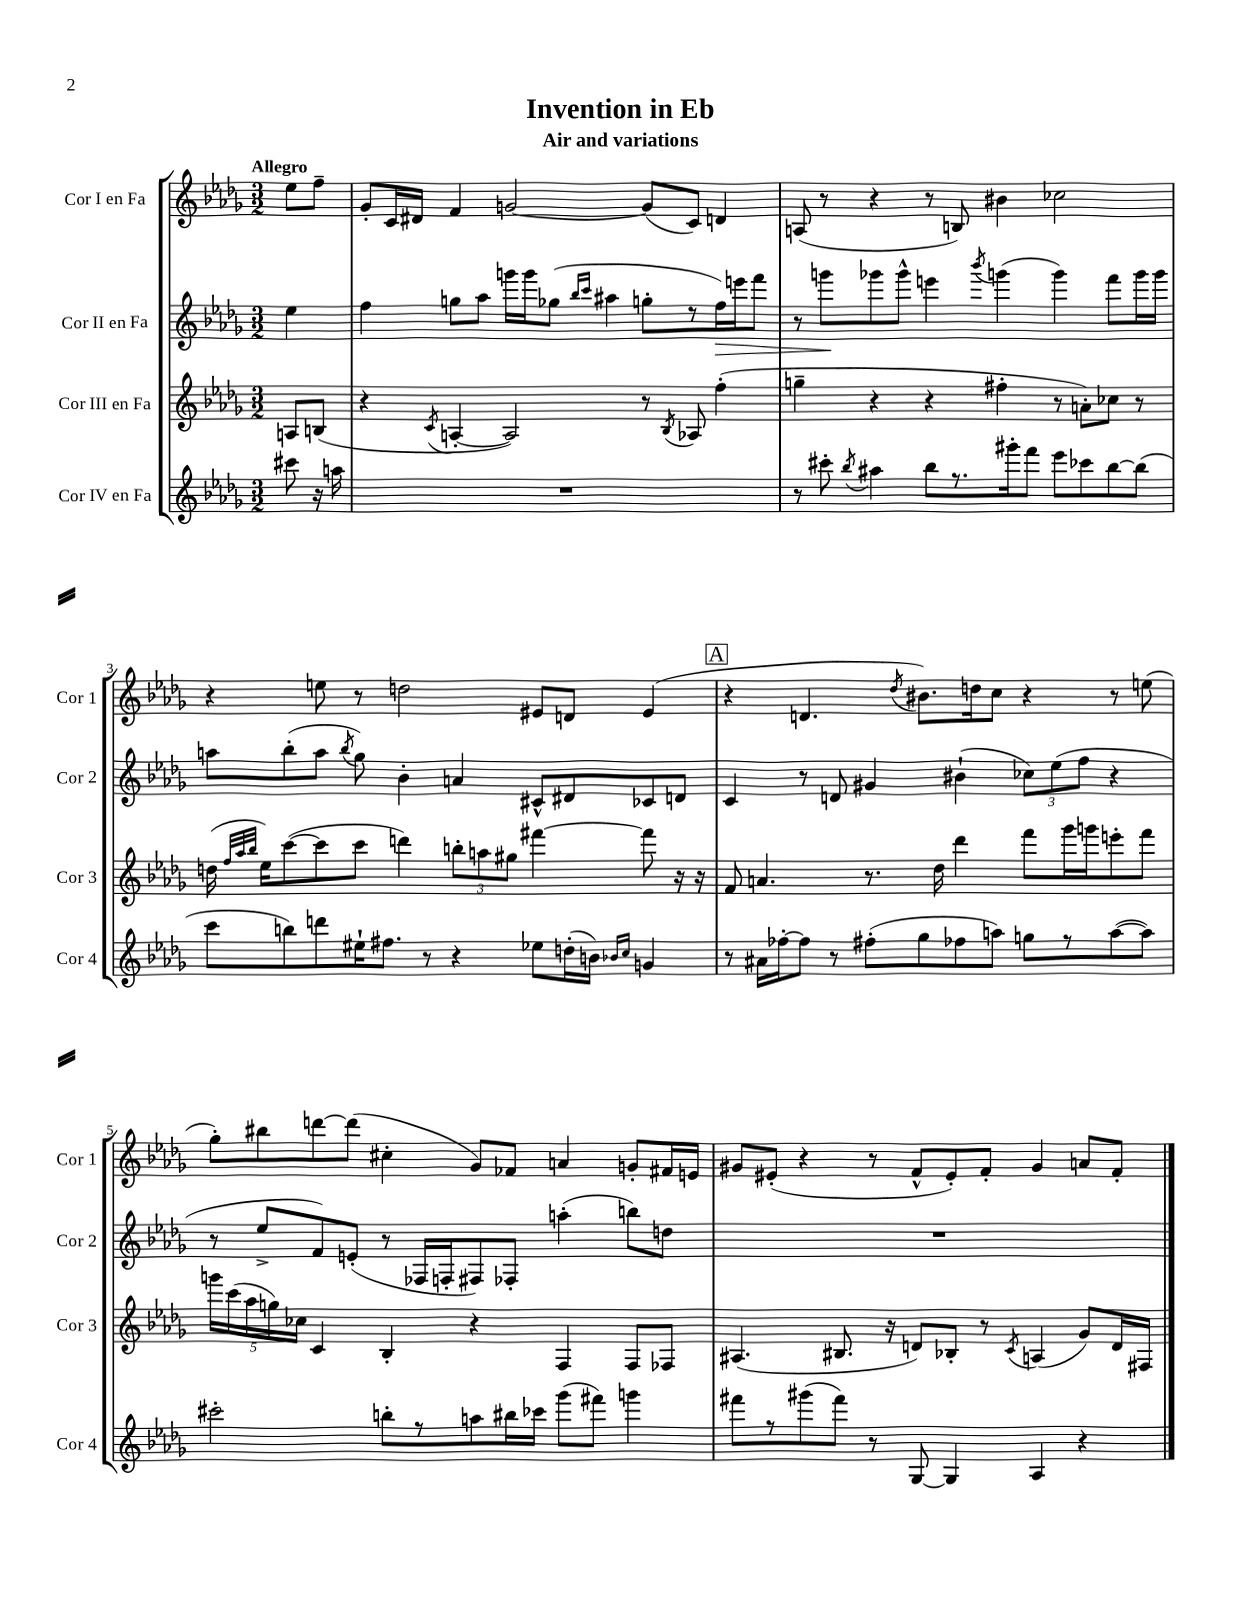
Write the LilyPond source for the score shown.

\header { title = "Invention in Eb" subtitle = "Air and variations" }
<<
\new StaffGroup <<
\new Staff = "s0" \with { instrumentName = "Cor I en Fa" shortInstrumentName = "Cor 1" } {
    \clef treble \key des \major \numericTimeSignature \time 3/2 \partial 4 \tempo "Allegro"
    \autoBeamOff ees''8[ f''8]-- |
    ges'8[-. c'16 dis'16] f'4 g'2~ g'8[( c'8]) d'4 |
    a8( r8 r4 r8 b8) bis'4 ces''2 |
    r4 e''8 r8 d''2 eis'8[ d'8] eis'4( |
    \mark \markup { \box "A" } r4 d'4. \acciaccatura { des''8 } bis'8.[) d''16 c''8] r4 r8 e''8( |
    ges''8[-.) bis''8 d'''8~ d'''8]( cis''4-. ges'8[) fes'8] a'4 g'8[-. fis'16 e'16] |
    gis'8[ eis'8]-.( r4 r8 f'8[-^ eis'8-.) f'8]-. gis'4 a'8[ f'8]-. \bar "|." |
}
\new Staff = "s1" \with { instrumentName = "Cor II en Fa" shortInstrumentName = "Cor 2" } {
    \clef treble \key des \major \numericTimeSignature \time 3/2 \partial 4
    \autoBeamOff ees''4 |
    f''4 g''8[ aes''8] g'''16[ g'''16 ges''8]( \grace { bes''16[ c'''16] } ais''4 g''8[-. r8 f''16\>) e'''16 f'''8] |
    r8 g'''8[\! ges'''8 ges'''8]-^ e'''4 \acciaccatura { bes'''8 } g'''4( g'''4) f'''8[ g'''16 g'''16] |
    a''8[ bes''8-.( a''8] \acciaccatura { bes''8 } ges''8) bes'4-. a'4 cis'8[-^ dis'8 ces'8 d'8] |
    \mark \markup { \box "A" } c'4 r8 d'8 gis'4 bis'4-!( \tuplet 3/2 { ces''8[) ees''8( f''8] } r4 |
    r8 ees''8[-> f'8) e'8]-.( r8 fes16[ f16-. fis8) fes8]-. a''4-.( b''8[) d''8] |
    R1. \bar "|." |
}
\new Staff = "s2" \with { instrumentName = "Cor III en Fa" shortInstrumentName = "Cor 3" } {
    \clef treble \key des \major \numericTimeSignature \time 3/2 \partial 4
    \autoBeamOff a8[ b8]( |
    r4 \acciaccatura { c'8 } a4~-. a2) r8 \acciaccatura { bes8 } aes8 f''4-.( |
    g''4-- r4 r4 fis''4-. r8 a'8[-.) ces''8] r8 |
    d''16( \grace { f''32[ aes''32 bes''32] } ees''16[) c'''8~( c'''8 c'''8] d'''4) \tuplet 3/2 { b''8[-. a''8 gis''8] } fis'''4~ fis'''8 r16 r16 |
    \mark \markup { \box "A" } f'8 a'4. r8. des''16 des'''4 f'''8[ ges'''16 g'''16 e'''8-. f'''8] |
    \tuplet 5/4 { g'''16[ c'''16( aes''16 g''16) ces''16] } c'4 bes4-. r4 f4 f8[ fes8] |
    ais4.( bis8. r16 d'8[) bes8]-. r8 \acciaccatura { c'8 } a4( ges'8[) d'16 fis16] \bar "|." |
}
\new Staff = "s3" \with { instrumentName = "Cor IV en Fa" shortInstrumentName = "Cor 4" } {
    \clef treble \key des \major \numericTimeSignature \time 3/2 \partial 4
    \autoBeamOff cis'''8 r16 a''16 |
    R1. |
    r8 cis'''8-. \acciaccatura { bes''8 } ais''4 bes''8[ r8. gis'''16-. f'''8] ees'''8[ ces'''8 bes''8~ bes''8]( |
    c'''8[ b''8) d'''8 eis''16-! fis''8.] r8 r4 ees''8[ d''16-.( b'16]) \grace { bes'16[ c''16] } g'4 |
    \mark \markup { \box "A" } r8 ais'16[ fes''16~-. fes''8] r8 fis''8[-.( ges''8 fes''8 a''8]) g''8[ r8 a''8~( a''8]) |
    cis'''2-. b''8[-. r8 a''8 bis''16 ces'''16] ges'''8[( fis'''8]) g'''4 |
    fis'''8[ r8 gis'''8( fis'''8]) r8 ges8~ ges4 aes4 r4 \bar "|." |
}
>>
>>
